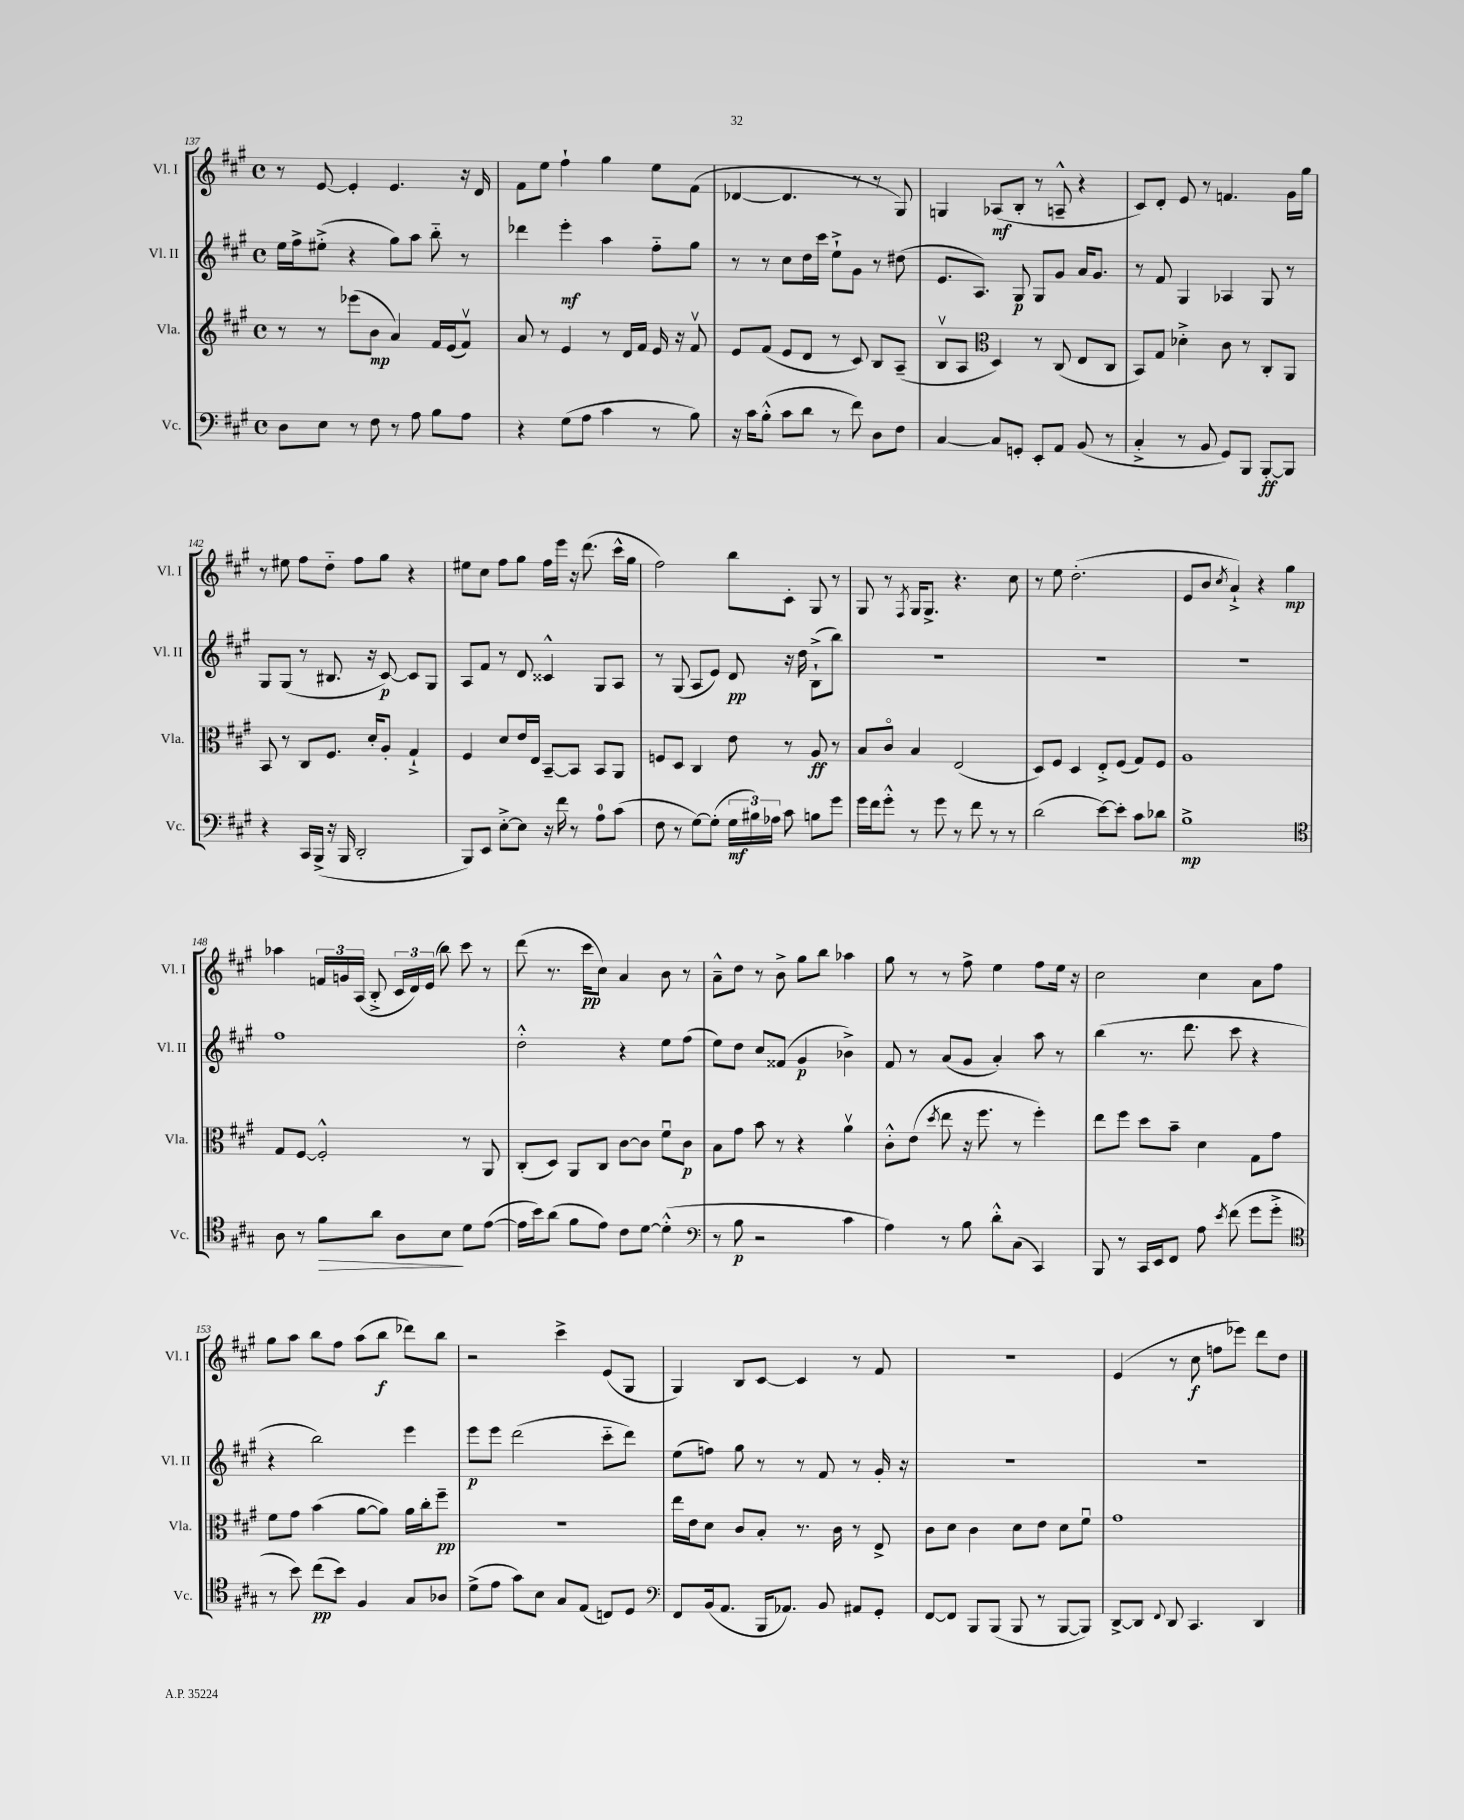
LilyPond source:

<<
\new StaffGroup <<
\new Staff = "s0" \with { instrumentName = "Vl. I" shortInstrumentName = "Vl. I" } {
    \clef treble \key a \major \defaultTimeSignature \time 4/4
    \autoBeamOff r8 e'8~ e'4-. e'4. r16 d'16 |
    fis'8[ e''8] fis''4-! gis''4 e''8[ fis'8]( |
    des'4~ des'4. r8 r8 gis8) |
    g4 aes8[\mf( b8]-. r8 a8---^ r4 |
    cis'8[) d'8]-. e'8 r8 f'4. gis'16[ gis''16] |
    r8 eis''8 fis''8[ d''8]-_ fis''8[ gis''8] r4 |
    eis''8[ cis''8] fis''8[ gis''8] fis''16[ e'''16] r16 d'''8.( cis'''16[-^ gis''16] |
    fis''2) b''8[ cis'8]-. gis8 r8 |
    gis8 r8 \acciaccatura { fis8 } gis16[ gis8.]-> r4. cis''8 |
    r8 e''8 d''2.-.( |
    e'8[ b'8] \acciaccatura { cis''8 } a'4-!->) r4 gis''4\mp |
    aes''4 \tuplet 3/2 { f'16[ g'16 a16]( } b8-.-> \tuplet 3/2 { cis'16[ d'16) e'16]( } b''8) cis'''8 r8 |
    d'''8( r8. cis'''16[\pp cis''8]) a'4 b'8 r8 |
    a'8[---^ d''8] r8 b'8-> gis''8[ b''8] aes''4 |
    gis''8 r8 r8 fis''8-> e''4 fis''8[ e''16] r16 |
    cis''2 cis''4 a'8[ fis''8] |
    gis''8[ a''8] b''8[ fis''8] a''8[( b''8]\f des'''8[) b''8] |
    r2 cis'''4-> e'8[( gis8] |
    gis4) b8[ cis'8]~ cis'4 r8 fis'8 |
    R1 |
    e'4( r8 cis''8\f f''8[ ees'''8]) d'''8[ d''8] \bar "|." |
}
\new Staff = "s1" \with { instrumentName = "Vl. II" shortInstrumentName = "Vl. II" } {
    \clef treble \key a \major \defaultTimeSignature \time 4/4
    \autoBeamOff e''16[ fis''16-> eis''8]-.->( r4 gis''8[) a''8] b''8-_ r8 |
    des'''4 e'''4-.\mf a''4 fis''8[-_ gis''8] |
    r8 r8 cis''8[ d''16 cis'''16] e''8[-!-> gis'8] r8 dis''8( |
    e'8.[ a8.]) gis8\p gis8[ gis'8] a'16[ gis'8.] |
    r8 fis'8 gis4 aes4 gis8 r8 |
    gis8[ gis8]( r8 bis8. r16 cis'8~\p) cis'8[ gis8] |
    a8[ fis'8] r8 d'8 cisis'4-^ gis8[ a8] |
    r8 gis8( a8[ e'8]) d'8\pp r16 d''16 b8[-!->( b''8]) |
    R1 |
    R1 |
    R1 |
    fis''1 |
    d''2-.-^ r4 e''8[ fis''8]( |
    e''8[) d''8] cis''8[ fisis'8]( gis'4\p bes'4->) |
    fis'8 r8 a'8[( gis'8] a'4-.) a''8 r8 |
    b''4( r8. d'''8. cis'''8 r4 |
    r4 b''2) e'''4 |
    e'''8[\p e'''8] d'''2( cis'''8[-_ d'''8]) |
    e''8[( f''8]) gis''8 r8 r8 fis'8 r8 gis'16-. r16 |
    R1 |
    R1 \bar "|." |
}
\new Staff = "s2" \with { instrumentName = "Vla." shortInstrumentName = "Vla." } {
    \clef treble \key a \major \defaultTimeSignature \time 4/4
    \autoBeamOff r8 r8 ees'''8[( b'8]\mp a'4) fis'16[ e'16( fis'8]\upbow) |
    a'8 r8 e'4 r8 d'16[ fis'16] e'16 r16 fis'8\upbow |
    e'8[ fis'8]( e'8[ d'8] r8 cis'8) b8[ a8]--( |
    b8[\upbow a8] \clef alto d4) r8 cis8( e8[ cis8] |
    b,8[) gis8] des'4-.-> cis'8 r8 cis8[-. a,8] |
    b,8 r8 cis8[ fis8.] d'16[-. a8]-. gis4-!-> |
    fis4 d'8[ e'16 e16] b,8[~-- b,8] b,8[ a,8] |
    f8[ d8] cis4 e'8 r8 a8\ff r8 |
    b8[ cis'8]\flageolet b4 e2( |
    d8[) fis8] d4 e8[-.-> fis8]( gis8[) fis8] |
    a1 |
    gis8[ fis8]~ fis2-.-^ r8 a,8 |
    cis8[-.( d8]) a,8[ cis8] cis'8[~ cis'8] fis'8[\downbow cis'8]\p |
    b8[ gis'8] b'8 r8 r4 a'4\upbow |
    cis'8[-.-^ e'8]( \acciaccatura { d''8 } e''8 r16 fis''8. r8 fis''4-.) |
    e''8[ fis''8] d''8[ b'8]-- d'4 gis8[ gis'8] |
    fis'8[ gis'8] b'4( a'8[~ a'8]) a'16[ cis''16-. fis''8]--\pp |
    r1 |
    e''16[ e'16 d'8] cis'8[ b8]-. r8. cis'16 r8 e8-> |
    cis'8[ d'8] cis'4 d'8[ e'8] d'8[ fis'8]\downbow |
    gis'1 \bar "|." |
}
\new Staff = "s3" \with { instrumentName = "Vc." shortInstrumentName = "Vc." } {
    \clef bass \key a \major \defaultTimeSignature \time 4/4
    \autoBeamOff d8[ e8] r8 fis8 r8 a8 b8[ a8] |
    r4 gis8[( a8] cis'4 r8 b8) |
    r16 cis'16[ b8]-.-^( cis'8[ d'8] r8 fis'8) d8[ fis8] |
    cis4~ cis8[ g,8]-. e,8[-. a,8] b,8( r8 |
    cis4-.-> r8 b,8 gis,8[) b,,8] b,,8[~-.\ff b,,8] |
    r4 cis,16[ b,,16]->( r16 b,,16 d,2-. |
    b,,8[) e,8] e8[~-.-> e8] r16 fis'16 r8 a8[-0 cis'8]( |
    fis8 r8 gis8[~) gis8]-.( \tuplet 3/2 { gis16[\mf bis16) aes16] } cis'8 b8[ gis'8] |
    gis'16[ fis'16 gis'8]-.-^ r8 gis'8 r8 fis'8 r8 r8 |
    d'2( e'8[~) e'8]-. cis'8[ des'8] |
    b1->\mp |
    \clef tenor a8 r8 fis'8[\> a'8] a8[ b8]\! d'8[ e'8]~( |
    e'16[ b'16) a'8]( fis'8[ e'8]) cis'8[ d'8]~ d'4-.-^( |
    \clef bass r8 b8\p r2 cis'4 |
    a4) r8 b8 d'8[-.-^ cis8]( cis,4) |
    b,,8 r8 cis,16[ e,16 fis,8] a8 \acciaccatura { e'8 } fis'8( gis'8[ gis'8]-.-> |
    \clef tenor r8 b'8) cis''8[\pp( b'8]) fis4 gis8[ aes8] |
    d'8[->( e'8] gis'8[) b8] gis8[ e8]( c8[) d8] |
    \clef bass fis,8[ b,16( a,8.] b,,16[ aes,8.]) b,8 ais,8[ gis,8]-. |
    fis,8[~ fis,8] b,,8[ b,,8]( b,,8 r8 b,,8[~ b,,8]) |
    d,8[~-> d,8] \appoggiatura { fis,8 } d,8 cis,4. d,4 \bar "|." |
}
>>
>>
\layout { \context { \Score currentBarNumber = #137 } }
